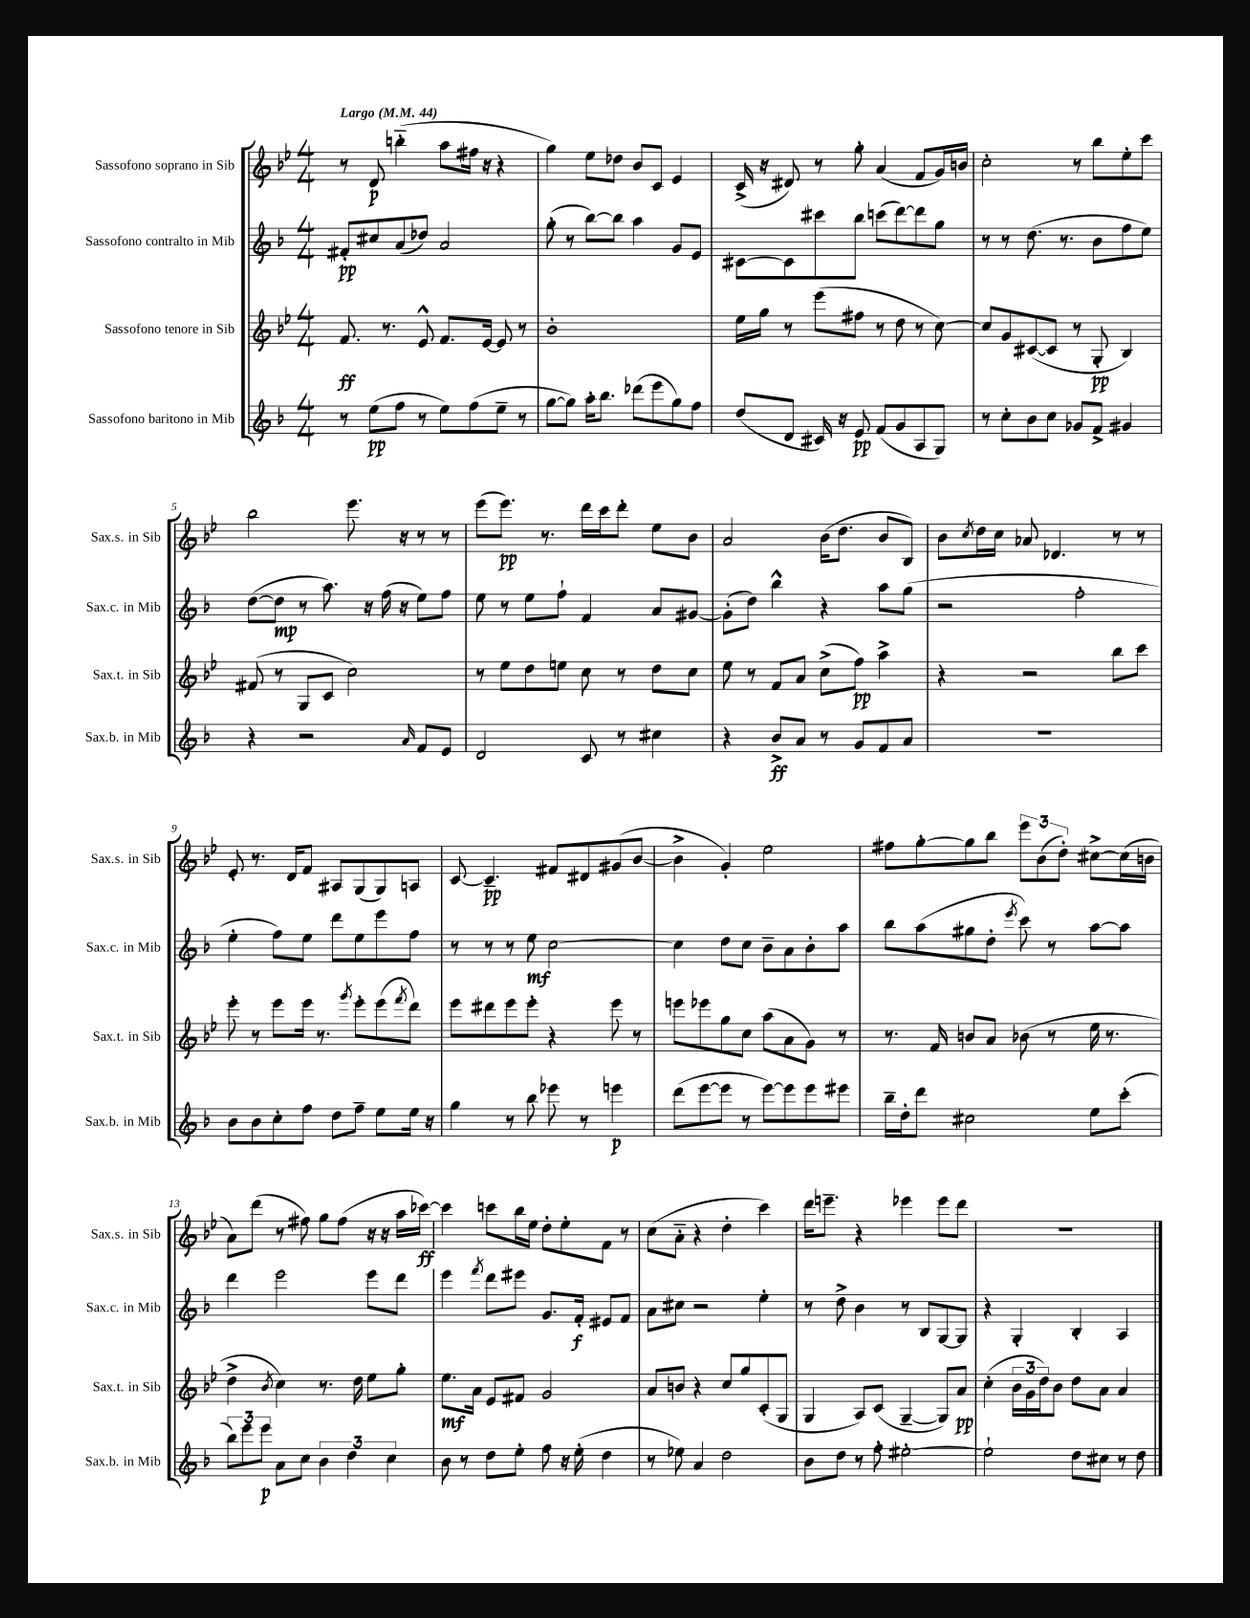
<<
\new StaffGroup <<
\new Staff = "s0" \with { instrumentName = "Sassofono soprano in Sib" shortInstrumentName = "Sax.s. in Sib" } {
    \clef treble \key bes \major \numericTimeSignature \time 4/4 \tempo "Largo" 4 = 44
    r8 d'8\p b''4-_( a''8 fis''16 r16 r4 |
    g''4) ees''8 des''8 bes'8 c'8 ees'4 |
    c'16->( r16 dis'8) r8 g''8-. a'4( f'8 g'16) b'16 |
    c''2-. r8 bes''8 ees''8-. c'''8 |
    bes''2 ees'''8. r16 r8 r8 |
    ees'''8( ees'''8.\pp) r8. d'''16 c'''16 d'''8-. ees''8 bes'8 |
    a'2 bes'16( d''8. bes'8 bes8) |
    bes'8 \acciaccatura { c''8 } d''16 c''16 aes'8 des'4. r8 r8 |
    ees'8-. r8. d'16 f'8 ais8 g8( g8) a8 |
    c'8~ c'4.--\pp fis'8 dis'8 gis'8( bes'8~ |
    bes'4-> g'4-.) ees''2 |
    fis''8 g''8~-. g''8 bes''8 \tuplet 3/2 { ees'''8 bes'8( d''8-.) } cis''8~-> cis''16( b'16 |
    a'8) d'''8( r8 fis''8) g''8 fis''8( r16 r16 a''16 ces'''16~\ff) |
    ces'''4 c'''8 bes''16 ees''16 d''8-. ees''8-. f'8 r8 |
    c''8( a'8-_ r4 d''4-. c'''4) |
    d'''16 e'''8.-- r4 ees'''4 ees'''8 d'''8 |
    R1 \bar "|." |
}
\new Staff = "s1" \with { instrumentName = "Sassofono contralto in Mib" shortInstrumentName = "Sax.c. in Mib" } {
    \clef treble \key f \major \numericTimeSignature \time 4/4
    fis'8-.\pp cis''8 a'8( des''8) a'2 |
    g''8-.( r8 bes''8~) bes''8 a''4 g'8 e'8 |
    cis'8~ cis'8 cis'''8 bes''8 c'''8( d'''8~) d'''8 g''8 |
    r8 r8 d''8.( r8. bes'8 f''8 e''8) |
    d''8~( d''8\mp r8 a''8.) r16 f''16( r16 e''8) f''8 |
    e''8 r8 e''8 f''8-! f'4 a'8 gis'8~ |
    gis'8-.( d''8) bes''4-^ r4 a''8 g''8( |
    r2 f''2-. |
    e''4-. f''8) e''8 d'''8 e''8 e'''8 f''8 |
    r8 r8 r8 e''8\mf c''2~ |
    c''4 d''8 c''8 bes'8-- a'8 bes'8-. a''8 |
    bes''8 a''8( gis''8 d''8-. \acciaccatura { e'''8 } c'''8) r8 a''8~ a''8 |
    d'''4 e'''2 e'''8 d'''8 |
    e'''4 \acciaccatura { f'''8 } d'''8 eis'''8 g'8. f'16-.\f eis'8 f'8 |
    a'8 cis''8 r2 e''4-. |
    r8 d''8-> bes'4 r8 bes8 g8~ g8 |
    r4 g4-. bes4-. a4 \bar "|." |
}
\new Staff = "s2" \with { instrumentName = "Sassofono tenore in Sib" shortInstrumentName = "Sax.t. in Sib" } {
    \clef treble \key bes \major \numericTimeSignature \time 4/4
    f'8.\ff r8. ees'8-^ f'8. ees'16~ ees'8 r8 |
    bes'1-. |
    ees''16 g''16 r8 ees'''8( fis''8 r8 d''8 r8 c''8~) |
    c''8 g'8 cis'8~( cis'8 r8 g8-.\pp bes4) |
    fis'8( r8 g8 c'8 c''2) |
    r8 ees''8 d''8 e''8 c''8 r8 d''8 c''8 |
    ees''8 r8 f'8 a'8 c''8->( f''8\pp) a''4-> |
    r4 r2 bes''8 c'''8 |
    ees'''8-. r8 ees'''8 ees'''16 r8. \acciaccatura { g'''8 } ees'''8-. ees'''8( \acciaccatura { f'''8 } d'''8) |
    ees'''8 dis'''8 ees'''8 ees'''8-. r4 ees'''8 r8 |
    e'''8 ees'''8 g''8 c''8 a''8( a'8 g'8) r8 |
    r8. f'16 b'8 a'8 bes'8( r8 ees''16 r8. |
    d''4-> \acciaccatura { bes'8 } c''4) r8. d''16 ees''8 g''8-. |
    ees''8.\mf a'16 ees'8 fis'8 g'2 |
    a'8 b'8 r4 c''8 g''8 c'8-.( g8 |
    g4 a8) c'8( g4~-- g8) a'8\pp |
    c''4-.( \tuplet 3/2 { bes'16 g'16 d''16) } bes'8 d''8 a'8 a'4 \bar "|." |
}
\new Staff = "s3" \with { instrumentName = "Sassofono baritono in Mib" shortInstrumentName = "Sax.b. in Mib" } {
    \clef treble \key f \major \numericTimeSignature \time 4/4
    r8 e''8\pp( f''8 r8 e''8) f''8( e''8-- r8 |
    g''8~ g''8) a''16-. bes''8. des'''8( e'''8 g''8) f''8 |
    d''8( d'8 cis'16) r16 e'8\pp f'8( g'8 a8 g8) |
    r8 c''8-. bes'8 c''8 ges'8 f'8-> gis'4 |
    r4 r2 \grace { a'16 } f'8 e'8 |
    d'2 c'8 r8 cis''4 |
    r4 bes'8->\ff a'8 r8 g'8 f'8 a'8 |
    R1 |
    bes'8 bes'8 c''8-. f''8 d''8 f''8-- e''8 e''16 r16 |
    g''4 r8 bes''8 ees'''8 r8 e'''4\p |
    d'''8( e'''8~ e'''8 r8 e'''8~) e'''8 e'''8 eis'''8 |
    bes''16-- d''16-. d'''8 cis''2 e''8 c'''8-.( |
    \tuplet 3/2 { bes''8) e'''8 e'''8\p } a'8 c''8 \tuplet 3/2 { bes'4 d''4 c''4 } |
    bes'8 r8 d''8 e''8-. f''8 r16 e''16-.( d''4 |
    r8 ees''8) a'4 d''2 |
    bes'8 d''8 r8 f''8-. eis''2~-. |
    eis''2-! d''8 cis''8 r8 d''8 \bar "|." |
}
>>
>>
